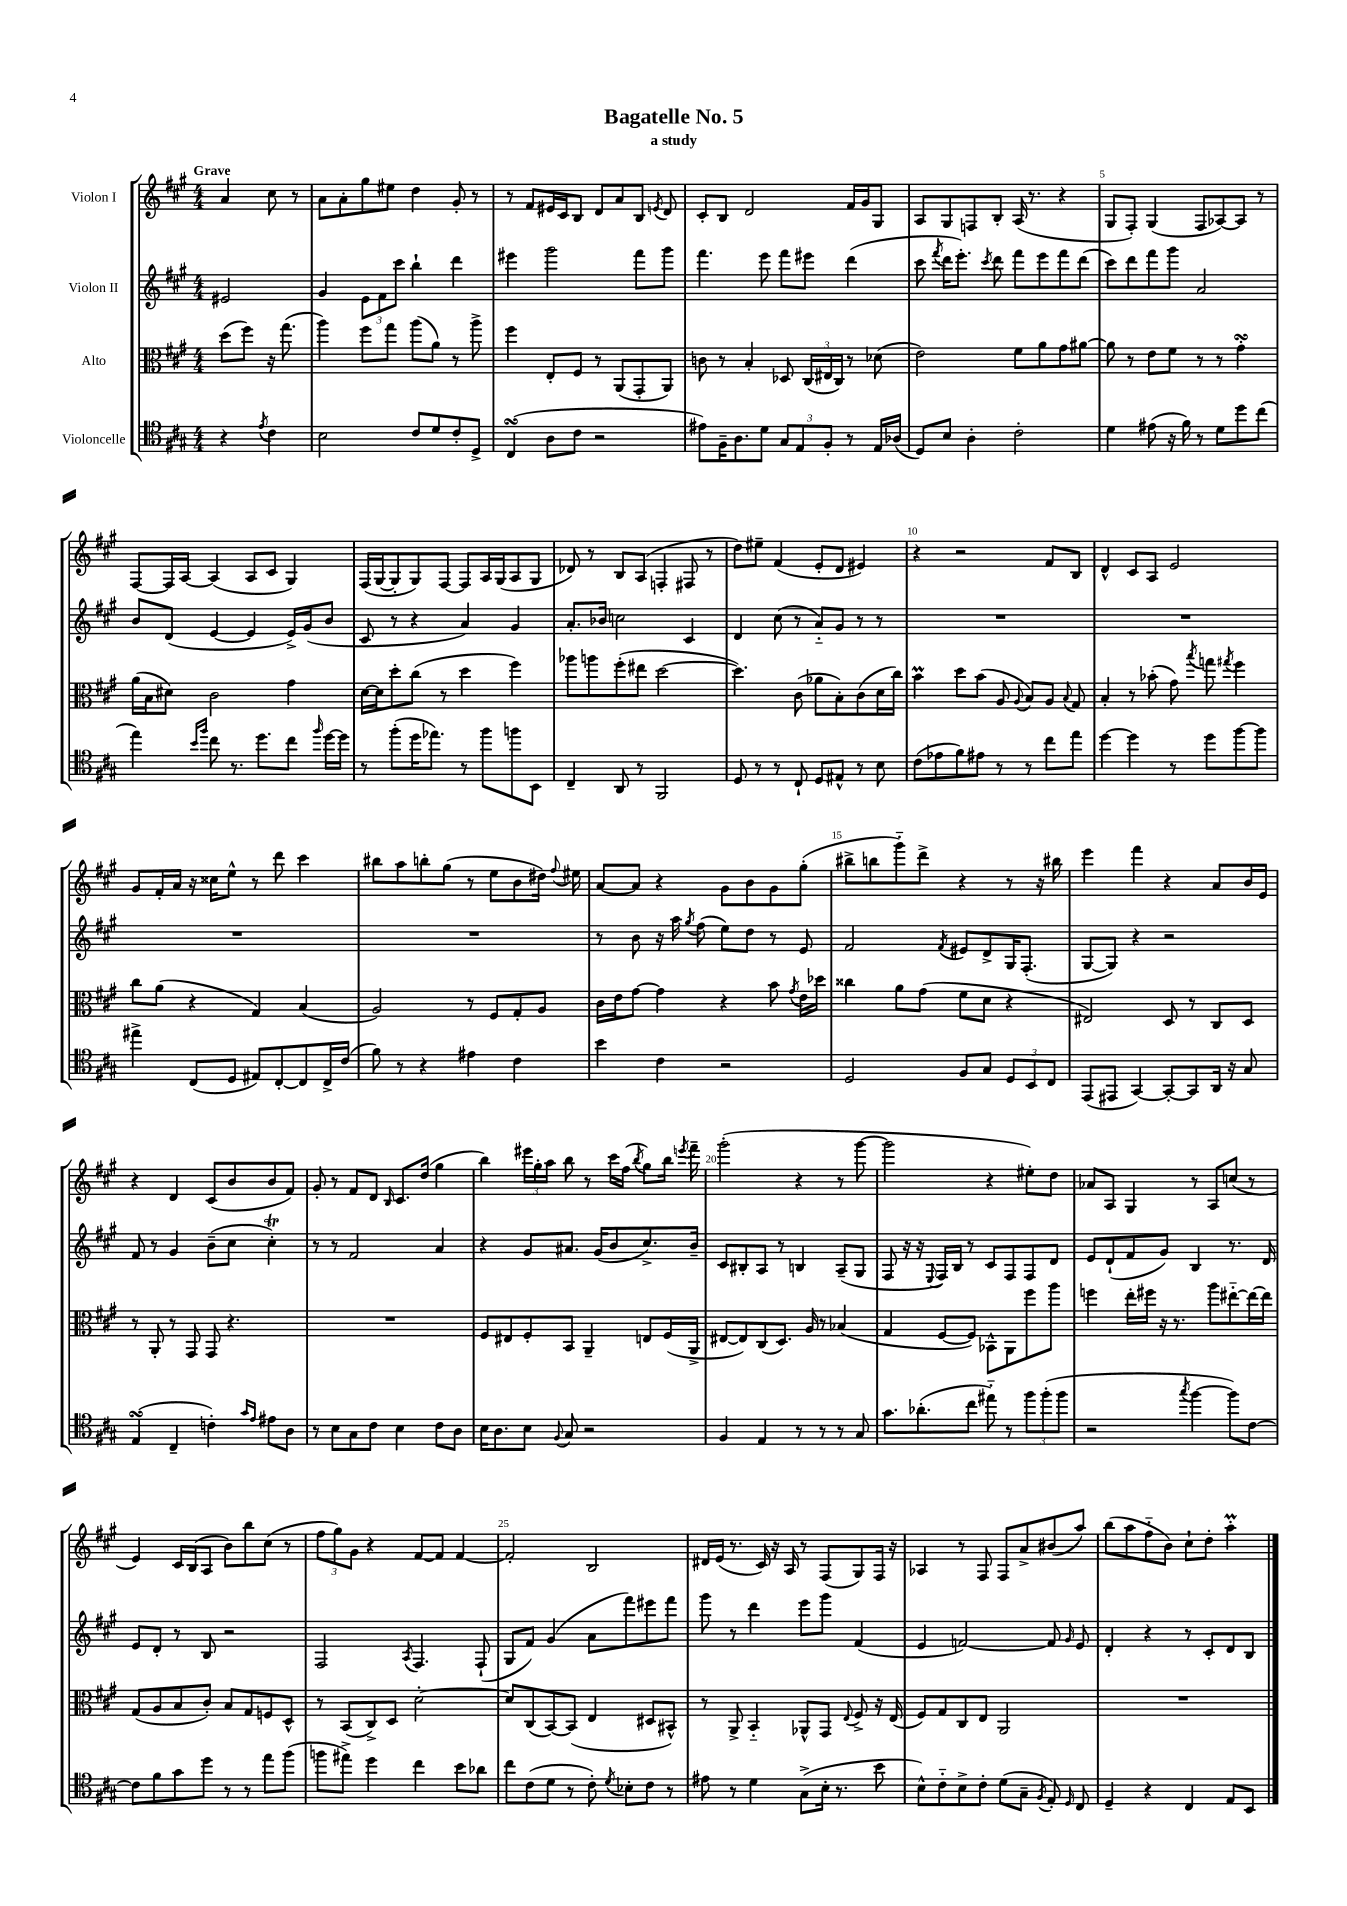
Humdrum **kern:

**kern	**kern	**kern	**kern
*part4	*part3	*part2	*part1
*staff4	*staff3	*staff2	*staff1
*I"Violoncelle	*I"Alto	*I"Violon II	*I"Violon I
*clefC4	*clefC3	*clefG2	*clefG2
*k[f#c#g#]	*k[f#c#g#]	*k[f#c#g#]	*k[f#c#g#]
*M4/4	*M4/4	*M4/4	*M4/4
=	=	=	=
!	!	!	!LO:TX:a:B:t=Grave
4r	(8dd\L	2e#X/	4a/
.	8ff#\J)	.	.
8qe/	.	.	.
4c#\	16r	.	8cc#\
.	(8.gg#\	.	.
.	.	.	8r
=1	=1	=1	=1
2B\	4aa\)	4g#/	8a\L
.	.	.	8a'\
.	8ff#\L	12e\L	8gg#\
.	.	12f#\	.
.	8gg#\J	.	8ee#X\J
.	.	12ccc#\J	.
8c#/L	(8aa\L	4bb`\	4dd\
8d/	8a\J)	.	.
8c#'/	8r	4ddd\	8g#'/
8D^/J	8aa^\	.	8r
=2	=2	=2	=2
(4C#sSsS/	4ff#\	4eee#X\	8r
.	.	.	8f#/L
8A\L	8E'/L	2ggg#\	16e#X/L
.	.	.	16c#/J
8c#\J	8F#/J	.	8B/J
2r	8r	.	8d/L
.	(8AA/L	.	8a/
.	8GG#'/	8fff#\L	8B/J
.	.	.	8qen/
.	8AA/J)	8ggg#\J	8d/
=3	=3	=3	=3
8e#X\L)	8cn\	4.fff#\	8c#'/L
16F#~\K	8r	.	8B/J
8.A\	.	.	.
.	4B'/	.	2d/
8d\J	.	8eee\	.
12G#/L	8D-X/	8fff#\L	.
12E/	.	.	.
.	(24C#/LL	8eee#X\J	.
12F#'/J	24E#X/	.	.
.	24C#/JJ)	.	.
8r	8r	(4ddd\	16f#/LL
.	.	.	16g#/J
16E/LL	(8d-X\	.	8G#/J
(16A-X/JJ	.	.	.
=4	=4	=4	=4
8D/L)	2e\)	8ccc#\	8A/L
.	.	8qfff#/	.
8B/J	.	16ddd\KL	8G#/
.	.	8.eee'\J)	.
4A'\	.	.	8Fn/
.	.	8qccc#/	.
.	.	8ddd\	8B'/J
2c#'\	8f#\L	8fff#\L	(16A/
.	.	.	8.r
.	8a\	8eee\	.
.	8g#\	8fff#\	4r
.	[8a#X\J	(8ddd\J	.
=5	=5	=5	=5
4d\	8a#\]	8ccc#\L)	8G#/L
.	8r	8ddd\	8F#'/J)
(8e#X\	8e\L	8fff#\	(4G#/
16r	8f#\J	8ggg#\J	.
16f#\)	.	.	.
8r	8r	2a/	8F#/L
8d\L	8r	.	[8A-X/)
8dd\	4g#sSsS'\	.	8A-/J]
(8cc#\J	.	.	8r
!!LO:LB:g=z
=6	=6	=6	=6
4ee\)	(16a\LL	8b/L	[8F#/L
.	16B\J	.	.
.	8d#X\J)	(8d/J	16F#/L]
.	.	.	[16A/JJ
16qqb/LL	.	.	.
16qqff#/JJ	.	.	.
8cc#\	2c#\	[4e/	(4A/]
8.r	.	.	.
.	.	4e/]	8A/L
8.dd\L	.	.	.
.	.	.	8c#/J
8cc#\J	4g#\	16e^/LL)	4G#/)
.	.	(16g#/J	.
16qqff#/	.	.	.
[16dd\LL	.	8b/J	.
16dd\JJ]	.	.	.
=7	=7	=7	=7
8r	[16d\LL	8c#/	(16F#/LL
.	16d\J]	.	[16G#/J
(8ff#'\L	8dd'\	8r	8G#'/]
16dd\K	(8cc#\J	4r	8G#/)
8.ee-X\J)	.	.	.
.	8r	.	[8F#/J
8r	4dd\	4a/)	8F#/L]
8ff#\L	.	.	16A/L
.	.	.	(16G#/J
8ffn\	4ff#\)	4g#/	8A/
8BB\J	.	.	8G#/J
=8	=8	=8	=8
4C#~/	8aa-X\L	8.a'/L	8d-X/)
.	8aan\	.	8r
.	.	16b-X/Jk	.
8AA/	(8ff#'\	2ccn\	8B/L
8r	8ee#X\J	.	(8A/J
2FF#/	[2dd\	.	4Fn'/
.	.	4c#/	8F#X/
.	.	.	8r
=9	=9	=9	=9
8D/	4.dd\])	4d/	8dd\L)
8r	.	.	8ee#X~\J
8r	.	(8cc#\	(4f#/
8C#`/	(8c#\	8r	.
8D/L	8a-X\L	8a/L)	8e'/L
8E#X^^/J	8B'\)	8g#/J	8d/J
8r	(8c#\	8r	4e#X/)
8B\	16d\L	8r	.
.	16cc#\JJ)	.	.
=10	=10	=10	=10
(8c#\L	4bM\	1r	4r
8e-X\	.	.	.
8f#\)	8dd\L	.	2r
8e#X\J	(8b\J	.	.
8r	8A/	.	.
.	8qqA/	.	.
8r	8B/L)	.	.
8cc#\L	8A/J	.	8f#/L
.	8qqB/	.	.
8ee\J	8G#/	.	8B/J
=11	=11	=11	=11
[4dd\	4B'/	1r	4d^^/
4dd\]	8r	.	8c#/L
.	(8b-X'\	.	8A/J
8r	8g#\)	.	2e/
.	8qbb/	.	.
8dd\L	8ggn\	.	.
.	8qgg#X/	.	.
[8ff#\	4ff#\	.	.
8ff#\J]	.	.	.
!!LO:LB:g=z
=12	=12	=12	=12
4ee#X^\	8cc#\L	1r	8g#/L
.	(8a\J	.	16f#'/L
.	.	.	16a/JJ
(8C#/L	4r	.	16r
.	.	.	16cc##X\KL
8D/J	.	.	8ee^^\J
8E#X/L)	4G#/)	.	8r
[8C#'/	.	.	8ddd\
8C#/]	(4B/	.	4ccc#\
16C#^/L	.	.	.
(16c#/JJ	.	.	.
=13	=13	=13	=13
8f#\)	2A/)	1r	8bb#X\L
8r	.	.	8aa\
4r	.	.	8bbn'\
.	.	.	(8gg#\J
4e#X\	8r	.	8r
.	8F#/L	.	8ee\L
4c#\	8G#'/	.	8b\
.	8A/J	.	16dd#X\Jk)
.	.	.	8qqff#/
.	.	.	16ee#X\
=14	=14	=14	=14
4b\	16c#\LL	8r	[8a/L
.	16e\J	.	.
.	[8g#\J	8b\	8a/J]
4c#\	4g#\]	16r	4r
.	.	16aa\	.
.	.	8qgg#/	.
.	.	(8ff#\	.
2r	4r	8ee\L)	8g#\L
.	.	8dd\J	8b\
.	8b\	8r	8g#\
.	8qg#/	.	.
.	16e\LL	8e/	(8gg#'\J
.	16dd-X\JJ	.	.
=15	=15	=15	=15
2D/	4cc##X\	2f#/	8bb#X^\L
.	.	.	8bbn\
.	8a\L	.	8ggg#\)
.	(8g#\J	.	8ddd^\J
.	.	8qf#/	.
8F#/L	8f#\L	8e#X/L	4r
8G#/J	8d\J	8d^/	.
12D/L	4r	16G#/K	8r
.	.	(8.F#'/J	.
12BB/	.	.	.
.	.	.	16r
12C#/J	.	.	.
.	.	.	16bb#X\
=16	=16	=16	=16
(8EE/L	2E#X/)	[8G#/L	4eee\
8EE#X/J	.	8G#/J])	.
[4GG#/)	.	4r	4fff#\
8GG#'/L_	8D/	2r	4r
8GG#/]	8r	.	.
16AA/Jk	8C#/L	.	8a/L
16r	.	.	.
8G#/	8D/J	.	16b/L
.	.	.	16e/JJ
!!LO:LB:g=z
=17	=17	=17	=17
(4EsSSS/	8r	8f#/	4r
.	8AA'/	8r	.
4C#~/	8r	4g#/	4d/
.	8GG#/	.	.
4cn'\)	8GG#/	(8b~\L	(8c#/L
.	4.r	8cc#\J	8b/
16qqg#/LL	.	.	.
16qqe/JJ	.	.	.
8e#X\L	.	4cc#t'\)	8b/
8A\J	.	.	8f#/J)
=18	=18	=18	=18
8r	1r	8r	8g#'/
8B\L	.	8r	8r
8G#\	.	2f#/	8f#/L
8c#\J	.	.	8d/J
.	.	.	16qqB/
4B\	.	.	8.c#/L
.	.	.	(16dd/Jk
8c#\L	.	4a/	4gg#\
8A\J	.	.	.
=19	=19	=19	=19
16B\KL	8F#/L	4r	4bb\)
8.A\	.	.	.
.	8E#X/	.	.
8B\J	8F#'/	8g#/L	24eee#X\LL
.	.	.	24gg#'\
.	.	.	24aa\JJ
8qqF#/	.	.	.
8G#/	8BB/J	8.a#X/J	8bb\
2r	4AA~/	.	8r
.	.	(16g#/KL	.
.	.	8b/	16ccc#\LL
.	.	.	(16ff#\JJ
.	.	.	8qbb/
.	8En/L	8.cc#^/)	8gg#\L)
.	(16F#/L	.	16bb\Jk
.	.	.	8qeeen/
.	16AA^/JJ	16b~/Jk	16fff#~\
=20	=20	=20	=20
4F#/	[8E#X/L	8c#/L	(2ggg#'\
.	8E#/])	8B#X'/	.
4E/	(8C#/	8A/J	.
.	8.D/J)	8r	.
8r	.	4Bn/	4r
.	16A/	.	.
8r	8r	.	.
8r	(4B-X/	(8A~/L	8r
8G#/	.	8G#/J	[8ggg#\
=21	=21	=21	=21
8.g#\L	4G#/	8F#/	2ggg#\]
.	.	16r	.
(8.a-X'\	.	16r	.
.	.	8qqE/	.
.	[8F#/L	16F#/LL)	.
.	.	16B/JJ	.
8cc#\J	8F#/J])	8r	.
8ee#X\)	8BB-X^^\L	8c#/L	4r
8r	8AA\	8F#/	.
12ff#\L	8ff#\	8F#/	8ee#X'\L)
(12ff#'\	.	.	.
.	8aa\J	8d/J	8dd\J
12ff#\J	.	.	.
=22	=22	=22	=22
2r	4ffn\	8e/L	8a-X/L
.	.	(8d`/	8A/J
.	16ee'\LL	8f#/	4G#/
.	16ff#X\JJ	.	.
.	16r	8g#/J)	.
.	8.r	.	.
8qgg#/	.	.	.
[4ff#\	.	4B/	8r
.	8aa\L	.	8A/L
8ff#\L])	[8ee#X\	8.r	(8ccn/J
[8c#\J	16ee#\L_	.	8r
.	16ee#\JJ]	16d/	.
!!LO:LB:g=z
=23	=23	=23	=23
8c#\L]	(8G#/L	8e/L	4e/)
8f#\	8A/	8d'/J	.
8g#\	8B/	8r	16c#/LL
.	.	.	(16B/J
8dd\J	8c#'/J)	8B/	8A/J
8r	8B/L	2r	8b\L)
8r	8G#/	.	8bb\
8ee\L	8Fn/	.	(8cc#\J
(8ff#\J	8D^^/J	.	8r
=24	=24	=24	=24
8ffn\L	8r	2F#/	12ff#\L
.	.	.	12gg#\)
8ee#X^\J)	(8BB/L	.	.
.	.	.	12g#\J
4dd\	8C#^/)	.	4r
.	8D/J	.	.
.	.	8qA/	.
4cc#\	[2d'\	4.F#/	[8f#/L
.	.	.	8f#/J]
8b\L	.	.	[4f#/
8a-X\J	.	(8F#`/	.
=25	=25	=25	=25
8cc#\L	8d/L]	8G#/L	2f#'/]
(8c#\	(8C#/	8f#/J)	.
8d\J	[8BB/)	(4g#/	.
8r	(8BB/J]	.	.
8c#'\)	4E/	8a\L	2B/
8qd/	.	.	.
8B-X'\L	.	8fff#\)	.
8c#\J	8D#X/L	8eee#X\	.
8r	8BB#X^^/J)	8fff#\J	.
=26	=26	=26	=26
8e#X\	8r	8ggg#\	16d#X/LL
.	.	.	(16e/JJ
8r	8AA^/	8r	8.r
4d\	4BB/	4ddd\	.
.	.	.	16c#/)
.	.	.	16r
.	.	.	16A/
(8G#^\L	8AA-X^^/L	8eee\L	8r
16B'\Jk	8GG#/J	8ggg#\J	(8F#/L
8.r	.	.	.
.	8qqE/	.	.
.	8F#^/	(4f#/	8G#/)
8b\	16r	.	16F#/Jk
.	(16E/	.	16r
=27	=27	=27	=27
8B^^\L)	8F#/L)	4e/	4A-X/
8c#\	8G#/	.	.
8B^\	8C#/	[2fn/)	8r
8c#'\J	8E/J	.	8F#/
(8d\L	2AA/	.	8F#/L
8G#~\J	.	.	8a^/
8qF#/	.	.	.
8E'/)	.	8f/]	(8b#X/
16qqD/	.	16qqg#/	.
8C#/	.	8e/	8aa/J)
=28	=28	=28	=28
4D~/	1r	4d'/	(8bb\L
.	.	.	8aa\
4r	.	4r	8ff#\
.	.	.	8b\J)
4C#/	.	8r	8cc#`\L
.	.	8c#'/L	8dd'\J
8E/L	.	8d/	4aaM'\
8BB/J	.	8B/J	.
==	==	==	==
*-	*-	*-	*-
